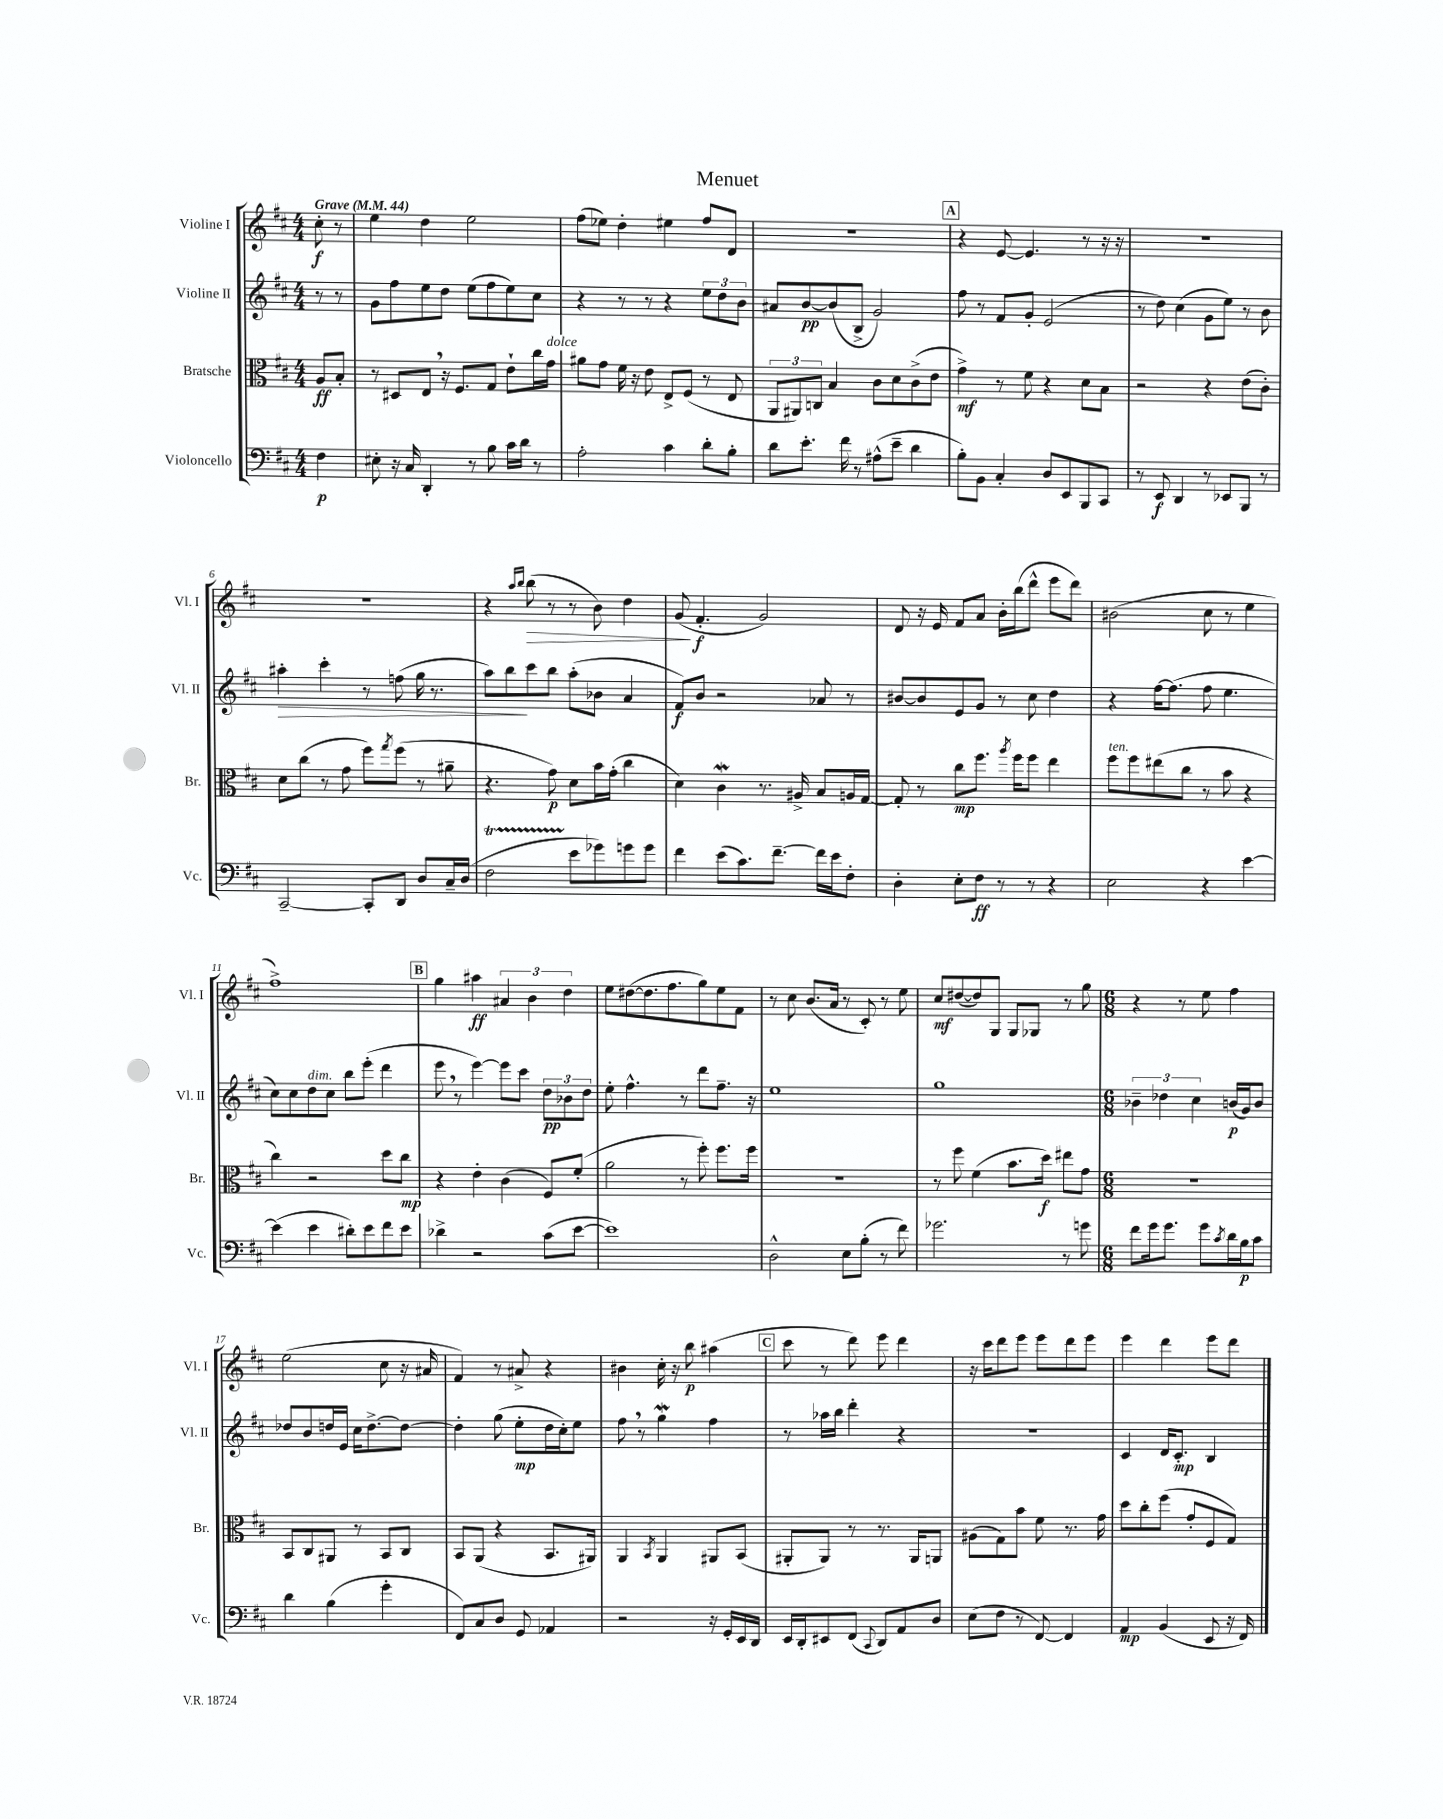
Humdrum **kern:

**kern	**kern	**kern	**kern
*staff4	*staff3	*staff2	*staff1
*clefF4	*clefC3	*clefG2	*clefG2
*k[f#c#]	*k[f#c#]	*k[f#c#]	*k[f#c#]
*M4/4	*M4/4	*M4/4	*M4/4
*MM44	*MM44	*MM44	*MM44
4F#	8A	8r	8cc#'
.	8B'	8r	8r
=	=	=	=
8E#'	8r	8g	4ee
16r	8D#	8ff#	.
16C#	.	.	.
4DD'	8E	8ee	4dd
.	16r	8dd	.
.	8.F#	.	.
8r	.	(8ee	2ee
8B	8G	8ff#	.
16c#	8e`	8ee)	.
16d	.	.	.
8r	16cc#	8cc#	.
.	16g	.	.
=	=	=	=
2A'	8a#	4r	(8ff#
.	8g	.	8ee-)
.	16f#	8r	4dd'
.	16r	.	.
.	8e	8r	.
4c#	8E^	4r	4ee#
.	(8F#	.	.
8d'	8r	12ee	8ff#
.	.	12dd	.
8B'	8E	.	8d
.	.	12b	.
=	=	=	=
8d	12AA	8a#	1r
.	12AA#)	.	.
8.e'	.	[8b	.
.	12C	.	.
.	4B	(8b]	.
16f#	.	.	.
8r	.	8B^	.
(8A#^^	8c#	2g)	.
8e~	8d	.	.
4d	(8c#^	.	.
.	8e	.	.
=	=	=	=
8B')	4g^)	8ff#	4r
8BB	.	8r	.
4C#'	8r	8f#	[8e
.	8f#	8g'	4.e]
8D	4r	(2e	.
8EE	.	.	.
8BBB	8d	.	8r
8CC#	8B	.	16r
.	.	.	16r
=	=	=	=
8r	2r	8r	1r
8EE	.	8dd)	.
4DD	.	(4cc#	.
8r	4r	8g	.
8EE-	.	8ee)	.
8BBB	(8e	8r	.
8r	8c#')	8b	.
=	=	=	=
[2CC#~	8d	4aa#'	1r
.	(8cc#	.	.
.	8r	4ccc#'	.
.	8g	.	.
8CC#']	8ff#)	8r	.
.	8qgg	.	.
8DD	(8ff#	(8ff	.
8D	8r	16gg	.
.	.	8.r	.
16C#~	8a#~	.	.
(16D	.	.	.
=	=	=	=
2F#	4.r	8aa)	4r
.	.	8bb	.
.	.	.	16qqaa
.	.	.	16qqbb
.	.	8ccc#	(8bb
.	8g)	8bb	8r
8e	8d	(8aa'	8r
8g-)	16b	8b-	8b)
.	(16g'	.	.
8g	4cc#	4a	4dd
8g	.	.	.
=	=	=	=
4f#	4d)	8f#)	(8g
.	.	8b	4.f#'
(8e	4c#	2r	.
8.c#)	.	.	.
.	8.r	.	2g)
[8.f#~	.	.	.
.	16A#^	.	.
16f#]	8B	8a-	.
16e	.	.	.
8F#'	16A	8r	.
.	[16G	.	.
=	=	=	=
4D'	8G']	[8b#	8d
.	8r	8b#]	16r
.	.	.	16e
8E'	8cc#	8e	8f#
8F#	8.ff#	8g	8a
8r	.	8r	16b'
.	8qaa	.	.
.	16ff#	.	(16bb
8r	8ff#	8cc#	8ddd^^
4r	4ee	4dd	8eee
.	.	.	8ddd)
=	=	=	=
2E	8ff#	4r	(2b#
.	8ff#	.	.
.	(8ee#	[16ff#	.
.	.	(8.ff#]	.
.	8cc#	.	.
4r	8r	8ff#	8cc#
.	8b	4.ee	8r
[4e	4r	.	4ee
=	=	=	=
(4e]	4cc#)	8cc#)	1ff#^)
.	.	8cc#	.
4e	2r	8dd	.
.	.	8cc#	.
8d#')	.	8bb	.
8e	.	(8eee'	.
8f#	8dd	4ddd	.
8e	8cc#	.	.
=	=	=	=
4d-^	4r	8eee	4gg
.	.	8r	.
2r	4e'	[4eee)	4aa#
.	(4c#	8eee]	6a#
.	.	8ccc#	.
.	.	.	6b
(8c#	8F#)	12dd	.
.	.	12b-	6dd
[8e	(8f#'	.	.
.	.	12dd	.
=	=	=	=
1e])	2a	8ee'	8ee
.	.	4.ff#^^	([8dd#
.	.	.	8.dd#]
.	.	.	8.ff#
.	8r	8r	.
.	8ff#')	8ddd	8gg)
.	8.ff#	8.ff#~	8ee
.	.	.	8f#
.	16ff#	16r	.
=	=	=	=
2D^^	1r	1ee	8r
.	.	.	8cc#
.	.	.	(8.b
.	.	.	16a
8E	.	.	8r
(8B'	.	.	8c#')
8r	.	.	8r
8f#)	.	.	8ee
=	=	=	=
2.g-	8r	1gg	8cc#
.	8ff#	.	([8dd#
.	(4f#	.	8dd#])
.	.	.	8G
.	8.b	.	8G
.	.	.	8G-
.	16dd)	.	.
8r	8ee#	.	8r
8g	8g	.	8gg
=	=	=	=
*M6/8	*M6/8	*M6/8	*M6/8
8f#	2.r	6b-~	4r
16g	.	.	.
.	.	6dd-	.
8.g	.	.	.
.	.	.	8r
.	.	6cc#	.
8g	.	.	8ee
8qc#	.	.	.
16d	.	(16b	4ff#
16B	.	16g)	.
8c#	.	8b	.
=	=	=	=
4d	8BB	8dd-	(2ee
.	8C#	8b	.
(4B	8AA#	16dd	.
.	.	16e	.
.	8r	16cc#	.
.	.	[8.dd^	.
4g'	8BB	.	8cc#
.	8C#	8dd_	16r
.	.	.	16a#
=	=	=	=
8FF#)	8BB	4dd']	4f#)
8C#	(8AA	.	.
8D	4r	(8gg	8r
8GG	.	8ee'	8a#^
4AA-	8.BB	16dd	4r
.	.	16cc#')	.
.	.	8ee	.
.	16AA#)	.	.
=	=	=	=
2r	4AA	8ff#	4b#
.	.	8r	.
.	8qBB	.	.
.	4AA	4gg	16cc#'
.	.	.	16r
.	.	.	8bb
16r	8AA#	4ff#	(4aa#
16GG'	.	.	.
16EE	(8BB	.	.
16DD	.	.	.
=	=	=	=
16EE	8AA#'	8r	8ccc#
16DD'	.	.	.
8EE#	8AA#)	16aa-	8r
.	.	16bb	.
(8FF#	8r	4ddd'	8ddd)
8qqCC#	.	.	.
8DD)	8.r	.	8eee
8AA	.	4r	4ddd
.	16AA#	.	.
8D	8AA	.	.
=	=	=	=
(8E	(8A#	2.r	16r
.	.	.	16ccc#
8F#	8G)	.	8ddd
8r	8b	.	8eee
[8FF#)	8f#	.	8eee
4FF#]	8.r	.	8ddd
.	.	.	8eee
.	16g	.	.
=	=	=	=
4AA	8dd	4c#	4eee
.	8cc#'	.	.
(4BB	(8ff#	16d	4ddd
.	.	8.c#'	.
.	8g'	.	.
8EE	8F#	4B	8eee
16r	8G)	.	8ddd
16FF#)	.	.	.
==	==	==	==
*-	*-	*-	*-
